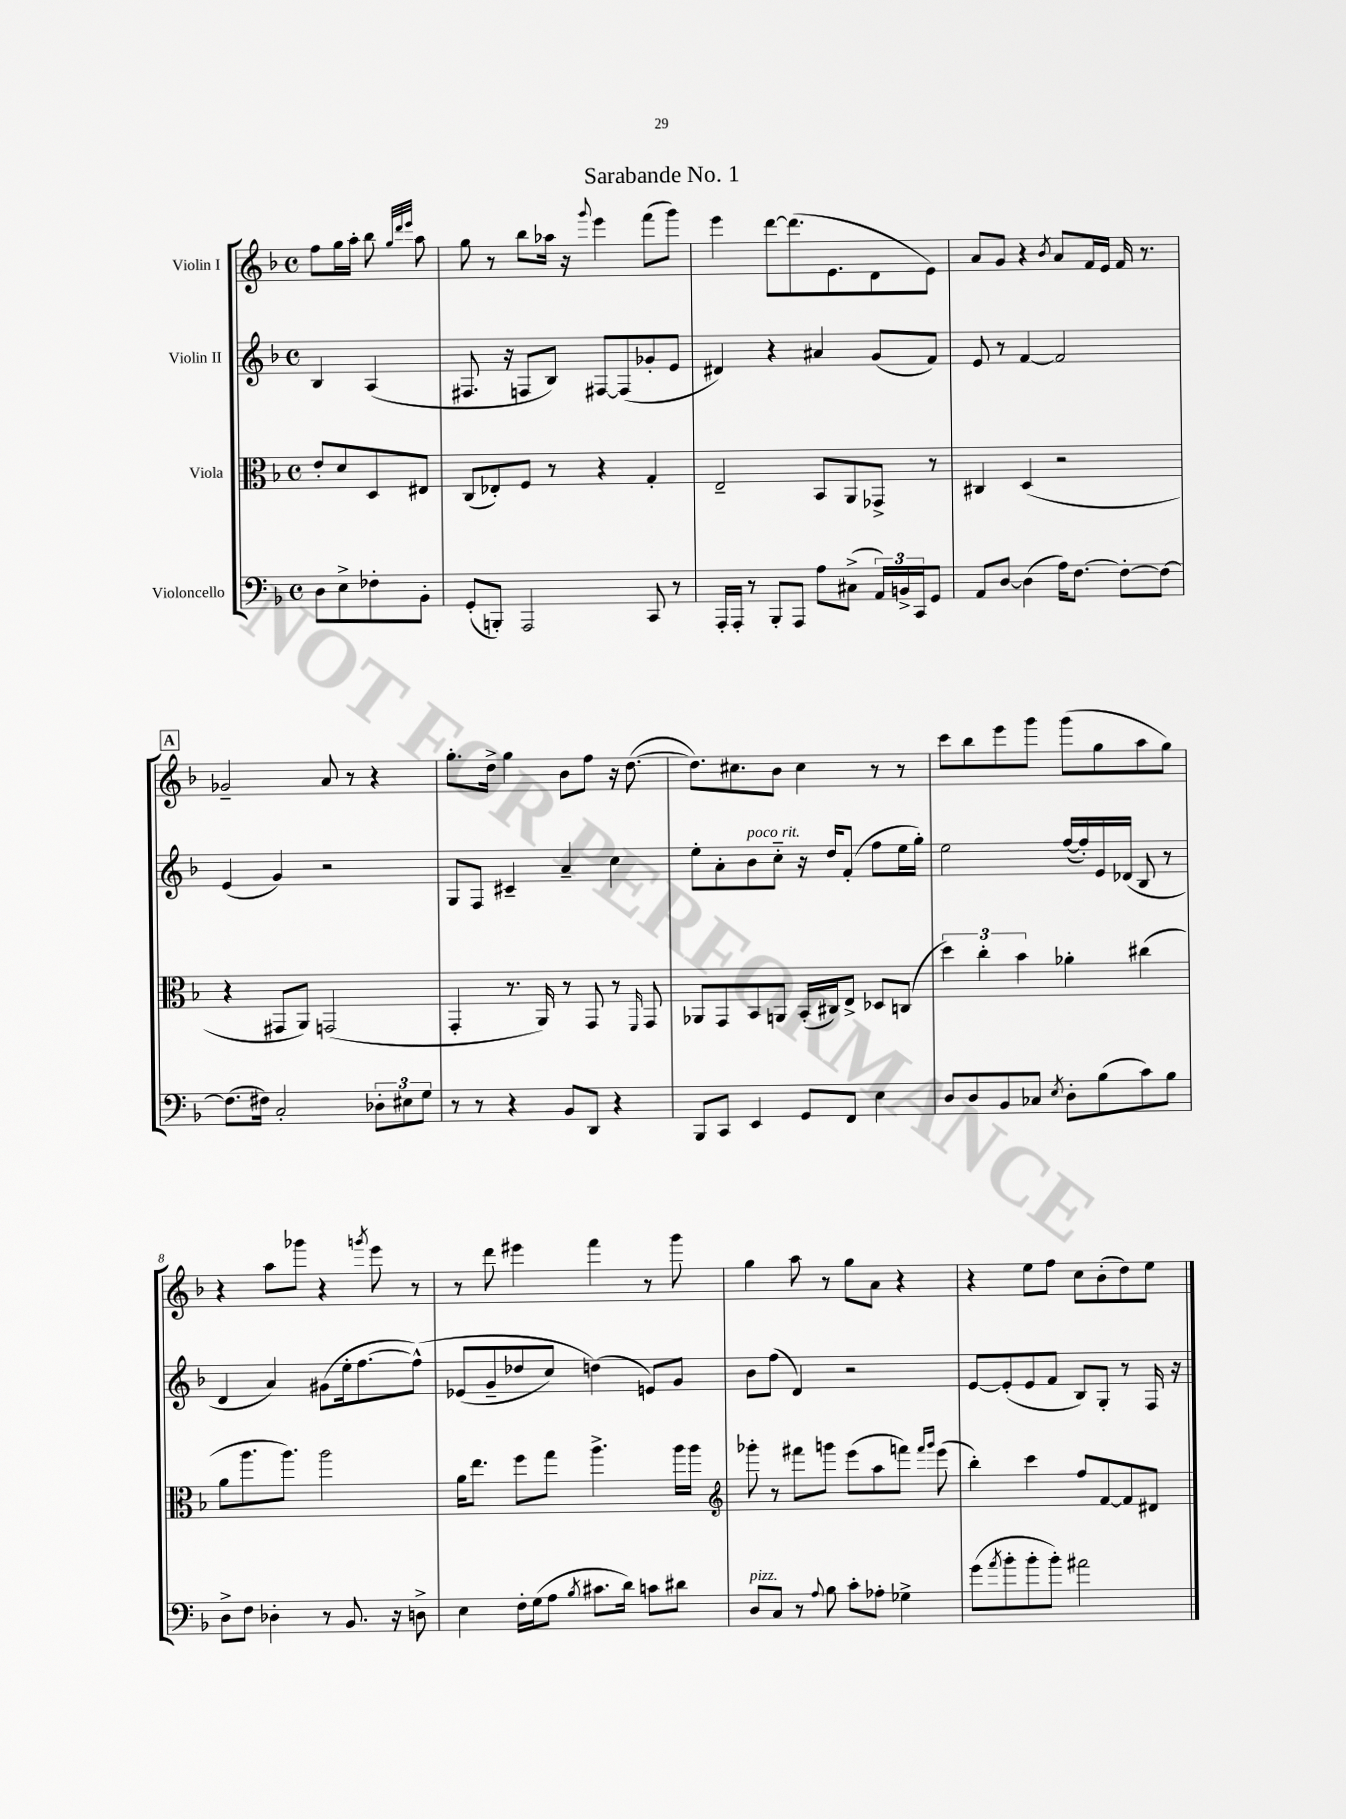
\header { title = "Sarabande No. 1" }
<<
\new StaffGroup <<
\new Staff = "s0" \with { instrumentName = "Violin I" } {
    \clef treble \key f \major \defaultTimeSignature \time 4/4 \partial 2
    f''8 g''16 a''16-. bes''8 \grace { g''32 d'''32 e'''32 } a''8 |
    g''8 r8 bes''8 aes''16 r16 \appoggiatura { g'''8 } e'''4 f'''8( g'''8) |
    e'''4 d'''8~ d'''8.( e'8. d'8 e'8) |
    a'8 g'8 r4 \acciaccatura { bes'8 } a'8 f'16 e'16 f'16 r8. |
    \mark \markup { \box "A" } ges'2-- a'8 r8 r4 |
    g''8.-. d''16-> g''4 bes'8 f''8 r16 d''8.~( |
    d''8.) cis''8. bes'8 cis''4 r8 r8 |
    c'''8 bes''8 e'''8 g'''8 g'''8( g''8 a''8 g''8) |
    r4 a''8 ges'''8 r4 \acciaccatura { g'''8 } e'''8 r8 |
    r8 d'''8 eis'''4 f'''4 r8 g'''8 |
    g''4 a''8 r8 g''8 a'8 r4 |
    r4 e''8 f''8 c''8 bes'8-.( d''8) e''8 \bar "|." |
}
\new Staff = "s1" \with { instrumentName = "Violin II" } {
    \clef treble \key f \major \defaultTimeSignature \time 4/4 \partial 2
    bes4 a4( |
    fis8. r16 f8 bes8) fis8~ fis8( ges'8-. e'8 |
    dis'4) r4 ais'4 g'8( f'8) |
    e'8 r8 f'4~ f'2 |
    \mark \markup { \box "A" } e'4( g'4) r2 |
    g8 f8 cis'4-- a'4-- c''4 |
    e''8-. a'8-. bes'8^\markup { \italic "poco rit." } c''8-_ r16 d''16 f'8-.( f''8 e''16 g''16-.) |
    e''2 f''16~( f''16-.) e'16 des'16( bes8 r8 |
    d'4 a'4) gis'8( e''16-. f''8.~ f''8-^)\( |
    ees'8( g'8-- des''8 c''8) d''4(\) e'8) g'8 |
    bes'8 f''8( d'4) r2 |
    e'8~ e'8-.( e'8 f'8 bes8) g8-. r8 f16 r16 \bar "|." |
}
\new Staff = "s2" \with { instrumentName = "Viola" } {
    \clef alto \key f \major \defaultTimeSignature \time 4/4 \partial 2
    e'8-. d'8 d8 eis8 |
    c8( ees8-.) f8 r8 r4 g4-. |
    e2-- bes,8 a,8 ges,8-> r8 |
    cis4 d4( r2 |
    \mark \markup { \box "A" } r4 gis,8 a,8) g,2( |
    g,4-. r8. a,16) r8 g,8 r8 \grace { f,16 } g,8 |
    aes,8 g,8 bes,8 a,8 bes,16-.( cis16) e8-> des8 c8( |
    \tuplet 3/2 { d''4) c''4-. bes'4 } aes'4-. cis''4( |
    a'8 a''8. a''8.) a''2 |
    a'16 e''8. f''8 g''8 a''4.-> a''16 a''16 |
    \clef treble ges'''8-. r8 fis'''8 g'''8 e'''8( a''8 f'''8) \grace { f'''16 g'''16 } e'''8( |
    bes''4-.) c'''4 f''8 f'8~ f'8 dis'8 \bar "|." |
}
\new Staff = "s3" \with { instrumentName = "Violoncello" } {
    \clef bass \key f \major \defaultTimeSignature \time 4/4 \partial 2
    d8 e8-> fes8-. bes,8-. |
    g,8-.( b,,8-.) a,,2 c,8 r8 |
    a,,16-. a,,16-. r8 bes,,8-. a,,8 a8 cis8->( \tuplet 3/2 { a,16) b,16-> c,16 } g,8 |
    a,8 d8~ d4( a16) f8.~ f8~-. f8~ |
    \mark \markup { \box "A" } f8.( fis16) c2-. \tuplet 3/2 { des8-. eis8 g8 } |
    r8 r8 r4 bes,8 d,8 r4 |
    bes,,8 c,8 e,4 g,8 f,8 e4 |
    d8 d8 bes,8 ces8 \acciaccatura { e8 } d8-. bes8( c'8) bes8 |
    d8-> f8 des4-. r8 bes,8. r16 d8-> |
    e4 f16-. g16( a8 \acciaccatura { bes8 } cis'8. d'16) c'8 dis'8 |
    d8^\markup { \italic "pizz." } c8 r8 \appoggiatura { a8 } bes8 c'8-. aes8-. ges4-> |
    g'8( \acciaccatura { a'8 } bes'8-. bes'8-. bes'8-.) ais'2 \bar "|." |
}
>>
>>
